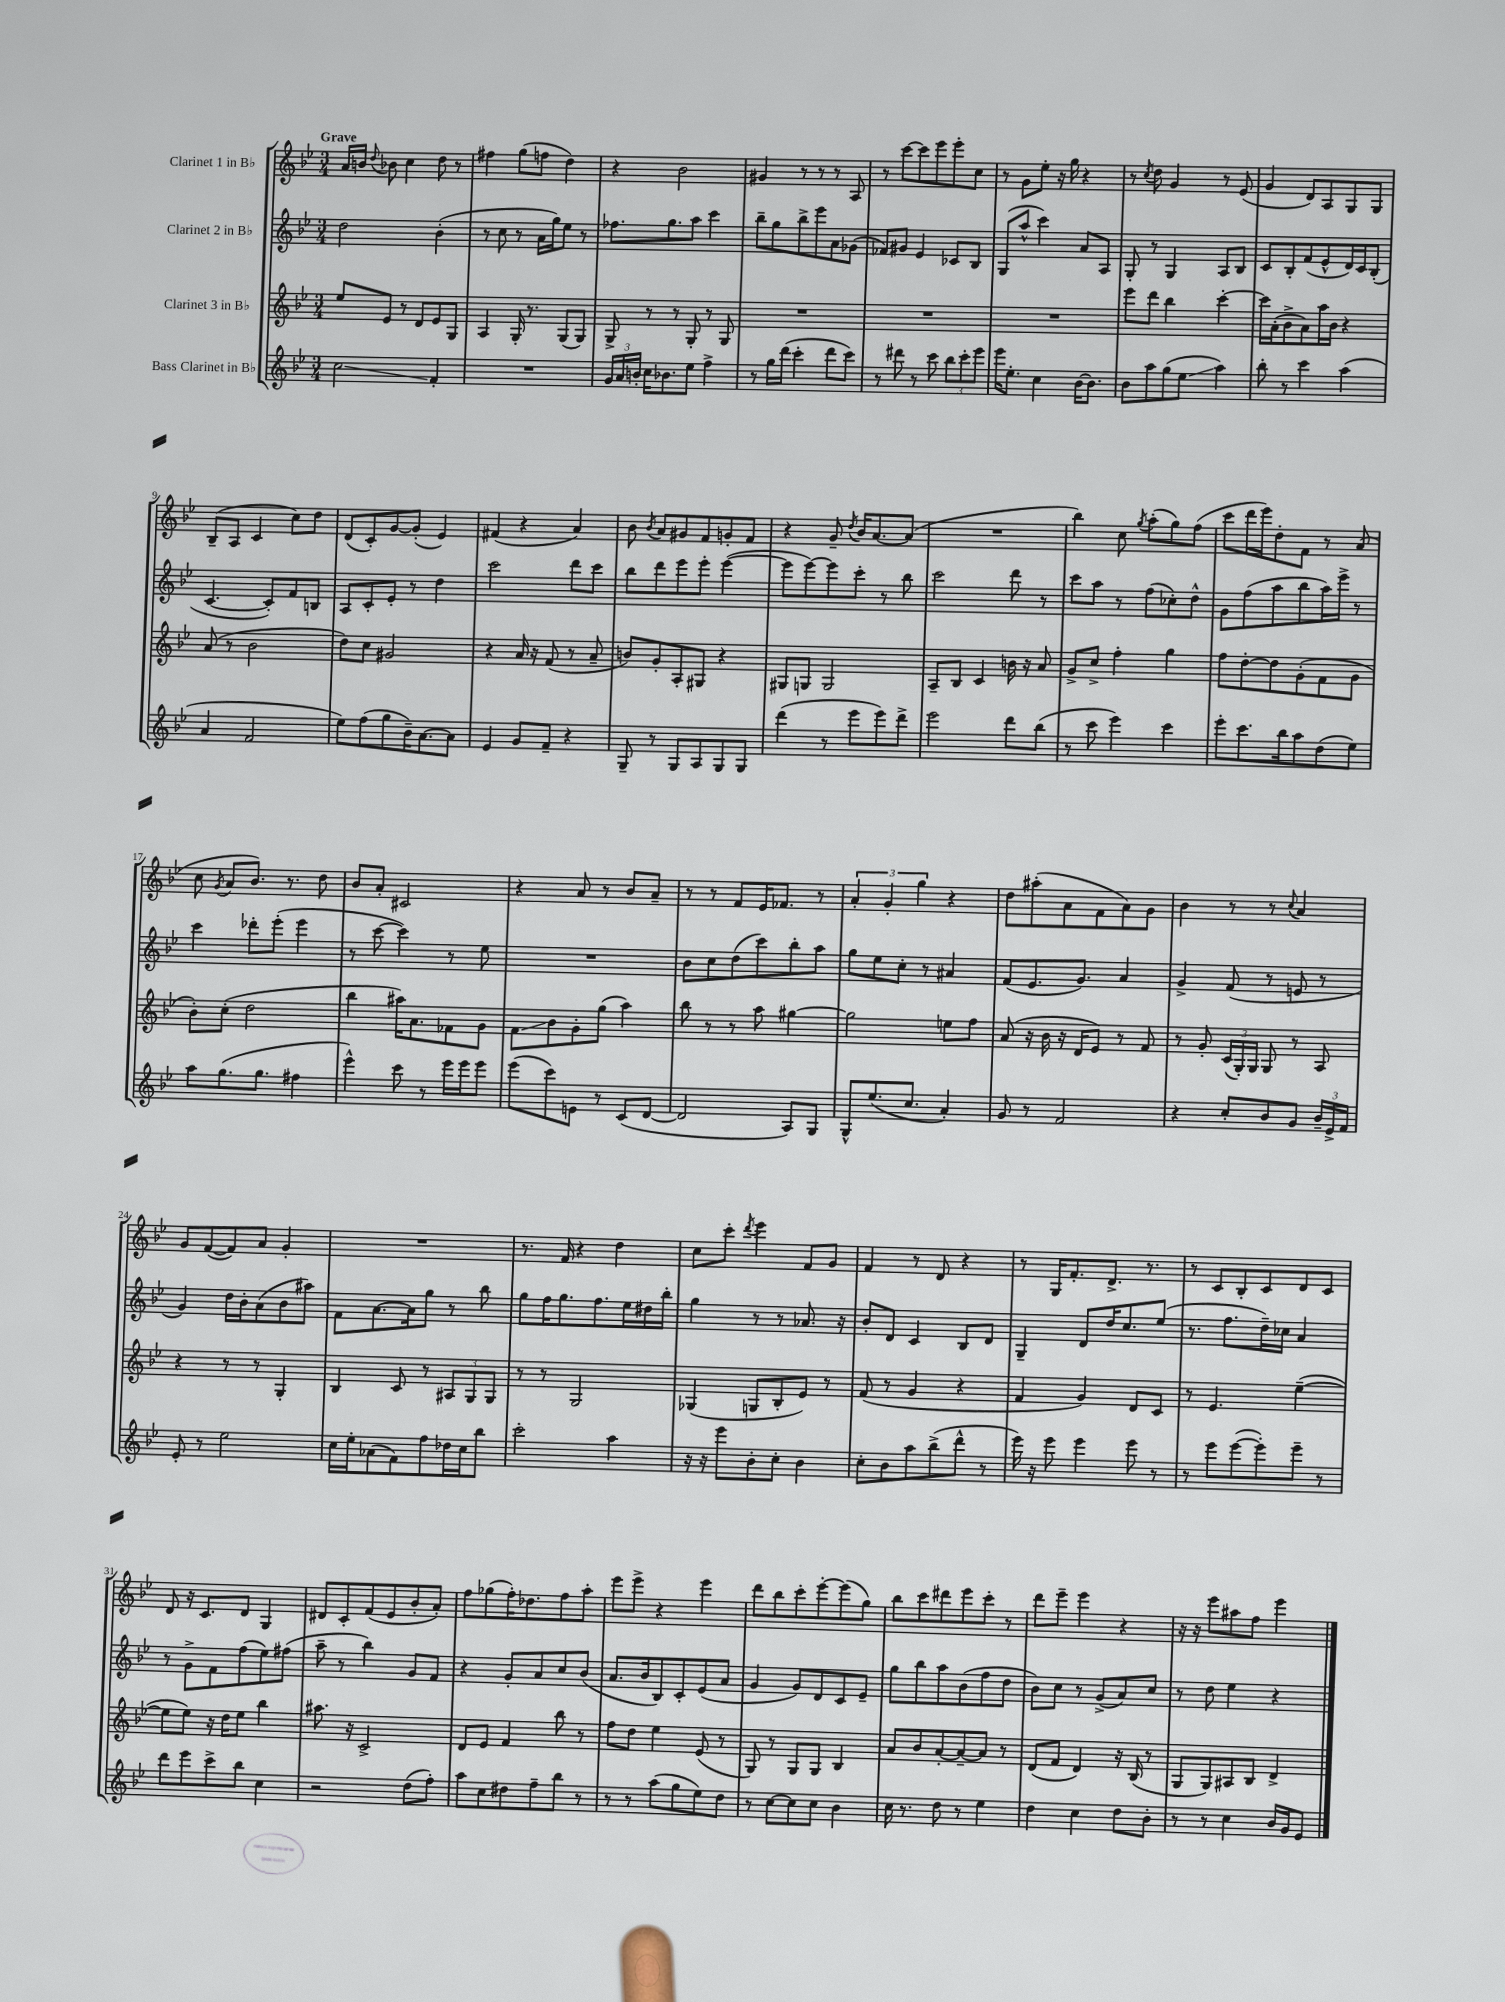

**kern	**kern	**kern	**kern
*staff4	*staff3	*staff2	*staff1
*clefG2	*clefG2	*clefG2	*clefG2
*k[b-e-]	*k[b-e-]	*k[b-e-]	*k[b-e-]
*M3/4	*M3/4	*M3/4	*M3/4
2cc	8ee-	2dd	16a
.	.	.	16b
.	.	.	8qqdd
.	8e-	.	8b-
.	8r	.	4cc
.	8d	.	.
4f'	8e-	(4b-'	8dd
.	8G	.	8r
=	=	=	=
2.r	4A	8r	4ff#
.	.	8cc	.
.	16G'	8r	(8gg
.	8.r	.	.
.	.	16a	8ff
.	.	16gg)	.
.	(8G	8ee-	4dd)
.	8G)	8r	.
=	=	=	=
24g	8G^	8.ff-	4r
24a	.	.	.
24b'	.	.	.
16cc	8r	.	.
8.b-	.	8.gg	.
.	8r	.	2b-
8ee-	8G'	8aa	.
4ff^	8r	4ccc	.
.	8G	.	.
=	=	=	=
8r	2.r	8bb-~	4g#
16gg	.	8gg	.
(16ddd	.	.	.
4ccc'	.	8bb-^	8r
.	.	8eee-	8r
8ddd	.	8a	8r
8ccc)	.	(8g-	8A
=	=	=	=
8r	2.r	8f-)	8r
8ddd#	.	8g#	[8ccc
8r	.	4e-	8ccc]
8ccc	.	.	8eee-
12bb-	.	8c-	8eee-'
12ccc'	.	.	.
.	.	8B-	8cc
12eee-	.	.	.
=	=	=	=
16eee-	2.r	(8G	8r
8.ee-'	.	.	.
.	.	8aa^^	8g
4cc	.	4ccc)	8ee-'
.	.	.	16r
.	.	.	16gg
[16b-	.	8a	4r
8.b-]	.	.	.
.	.	8A	.
=	=	=	=
8b-	8eee-	8G'	8r
.	.	.	8qcc
8aa	8ddd	8r	8dd
(8gg	4bb-	4G	4g
8ee-	.	.	.
4aa)	[4ccc'	8A	8r
.	.	8B-	(8e-
=	=	=	=
8bb-'	16ccc]	8c	4g
.	(16a'	.	.
8r	8b-^	8B-'	.
4ccc	8a)	(8f	8d)
.	16aa	8e-^^	8A
.	16b-	.	.
(4aa	4r	16d)	8G
.	.	16c	.
.	.	(8B-'	8G
=	=	=	=
4a	(8a	[4.c	(8B-~
.	8r	.	8A
2f	2b-	.	4c
.	.	8c'])	.
.	.	8f	8cc)
.	.	8B	8dd
=	=	=	=
8ee-)	8dd)	8A	(8d
(8ff	8cc	8c'	8c')
8gg	2g#	8e-'	[8g
16b-~)	.	8r	(8g']
[8.a	.	.	.
.	.	4dd	4e-)
8a]	.	.	.
=	=	=	=
4e-	4r	2ccc	(4f#
8g	16a	.	4r
.	16r	.	.
8f~	(8f	.	.
4r	8r	8ddd	4a)
.	8a~	8ccc	.
=	=	=	=
8G~	8b)	8bb-	8b-
.	.	.	8qb-
8r	8g'	8ddd	8a
8G	8A'	8eee-	8g#
8A	8G#	8eee-'	8f
8G	4r	([4eee-	8g'
8G	.	.	8f
=	=	=	=
(4ddd	8G#	8eee-]	4r
.	8G	[8eee-)	.
8r	2G	8eee-]	8g~
.	.	.	8qdd
8eee-	.	8ccc'	16b-
.	.	.	[8.a
8eee-)	.	8r	.
8ddd^	.	8bb-	(8a]
=	=	=	=
2eee-	8A~	2ccc	2.r
.	8B-	.	.
.	4c	.	.
8ddd	16b	8ddd	.
.	16r	.	.
(8bb-	8a	8r	.
=	=	=	=
8r	8g^	8ccc	4bb-)
8ccc	8cc^	8aa	.
4eee-)	4ff'	8r	8cc
.	.	.	8qgg
.	.	(8ff	(8aa'
4ccc	4gg	8cc-')	8gg)
.	.	8dd^^	(8ff
=	=	=	=
8eee-'	8ff	8g	8ccc
8.ccc	[8dd'	(8ff	16ddd
.	.	.	16eee-)
.	8dd]	8aa	8dd'
16bb-	.	.	.
8aa	(8g'	8bb-	8f
(8dd	8f	16aa)	8r
.	.	16eee-^	.
8ee-)	8g	8r	(8a
=	=	=	=
8aa	8b-')	4ccc	8cc
.	.	.	8qg
(8.gg	(8cc'	.	8a
.	2dd	8ddd-'	8.b-)
8.gg	.	.	.
.	.	(8eee-'	.
.	.	.	8.r
4ff#	.	4eee-	.
.	.	.	8dd
=	=	=	=
4eee-^^)	4bb-	8r	8b-
.	.	[8ccc	8a'
8ccc	16aa#)	4ccc])	2c#
.	8.a	.	.
8r	.	.	.
16eee-	8f-	8r	.
16eee-	.	.	.
8eee-	8g	8ee-	.
=	=	=	=
(8eee-	8f	2.r	4r
8ccc)	8b-	.	.
8e	8g'	.	8a
8r	(8gg	.	8r
(8c	4aa)	.	8b-
[8d	.	.	8a~
=	=	=	=
2d]	8bb-	8b-	8r
.	8r	8cc	8r
.	8r	(8dd	8f
.	8aa	8ccc)	16e-
.	.	.	8.f-
8A)	[4gg#	8bb-'	.
8G	.	8aa	8r
=	=	=	=
8G^^	2gg#]	8gg	6a'
(8.ee-	.	8ee-	.
.	.	.	6g'
.	.	8cc'	.
8.cc	.	.	.
.	.	.	6gg
.	.	8r	.
4a')	8ee	4a#	4r
.	8ff	.	.
=	=	=	=
8g	(8a	(8f	8dd
8r	16r	8.e-	(8aa#'
.	16b-	.	.
2f	16r	.	8a
.	16d	8.g)	.
.	8e-)	.	8f
.	8r	4a	8a)
.	8f	.	8g
=	=	=	=
4r	8r	4g^	4b-
.	8g'	.	.
8cc'	(24c	(8f	8r
.	24G')	.	.
.	24G	.	.
8b-	8G	8r	8r
.	.	.	8qqcc
8g	8r	8e	4a
24b-~	8A	8r	.
24e-^	.	.	.
24f	.	.	.
=	=	=	=
8e-'	4r	4g)	8g
8r	.	.	([8f
2ee-	8r	16dd	8f])
.	.	16b-'	.
.	8r	(8a	8a
.	4G'	8b-	4g'
.	.	8aa#)	.
=	=	=	=
16cc	4B-	8f	2.r
16ee-'	.	.	.
(8a-	.	[8.a	.
8f)	8c	.	.
.	.	16a]	.
8ff	8r	8gg	.
16dd-	12A#	8r	.
16cc	.	.	.
.	12G	.	.
8bb-	.	8bb-	.
.	12G	.	.
=	=	=	=
2ccc'	8r	8gg	8.r
.	8r	16ff	.
.	.	8.gg	16f
.	2G	.	4r
.	.	8.ff	.
4aa	.	.	4dd
.	.	16ee-	.
.	.	16dd#	.
.	.	16bb-'	.
=	=	=	=
16r	(4G-	4gg	8cc
16r	.	.	.
8eee-	.	.	8ccc'
.	.	.	8qddd
8b-'	8G	8r	4eee-
8cc'	8B-'	8r	.
4b-	8e-)	8.a-	8f
.	8r	.	8g
.	.	16r	.
=	=	=	=
8cc'	(8f	8b-'	4f
8b-	8r	8d	.
8aa	4g	4c	8r
(8bb-^	.	.	8d
8ddd^^	4r	8B-	4r
8r	.	8d	.
=	=	=	=
16eee-)	4f	4G~	8r
16r	.	.	.
8eee-	.	.	16G
.	.	.	8.f'
4eee-	4g)	8d	.
.	.	16dd	8.d^
.	.	8.cc	.
8eee-	8d	.	.
.	.	.	8.r
8r	8c	(8ee-	.
=	=	=	=
8r	8r	8.r	8r
8eee-	4.e-	.	8c
.	.	8.ff	.
([8eee-	.	.	8B-'
8eee-'])	.	16dd~)	8c
.	.	16cc-	.
8eee-~	([4ee-~	4a	8d
8r	.	.	8c
=	=	=	=
8ddd	8ee-]	8r	8d
8eee-	8ee-)	8g^	16r
.	.	.	8.c
8ccc^	16r	8f	.
.	16dd	.	.
8bb-	8ee-	(8ff	8d
4cc	4bb-	8ee-)	4G
.	.	(8ff#	.
=	=	=	=
2r	8.aa#	8aa~	8d#
.	.	8r	8c'
.	16r	.	.
.	2c^	4bb-)	(8f
.	.	.	8e-
(8dd	.	8g	8b-'
8ff')	.	8f	8a')
=	=	=	=
8aa	8d	4r	8ff
8cc	8e-	.	(8gg-
8dd#	4f	8g'	16ff')
.	.	.	8.dd-
8ff~	.	8a	.
8bb-	8bb-	8cc	8ff
8r	8r	(8b-	8aa'
=	=	=	=
8r	8ff	8.a	8eee-
8r	8dd	.	8eee-^
.	.	16b-	.
(8aa	4ee-	8B-)	4r
8gg	.	8c'	.
8ee-)	(8e-	(8e-	4eee-
8dd	8r	8a	.
=	=	=	=
8r	8G)	4g	8ddd
[8cc	8r	.	8bb-
8cc]	8G	8g)	8ccc'
8cc	8G	8d	[8eee-'
4b-	4B-	8c	(8eee-]
.	.	8e-~	8gg)
=	=	=	=
16cc	8a	8gg	8bb-
8.r	.	.	.
.	8b-	8bb-	8ccc
8dd	[8a'	8aa	8ddd#
8r	8a~_	(8b-	8eee-
4ee-	8a]	8ff	8ccc'
.	8r	8dd	8r
=	=	=	=
4dd	(8d	8b-)	8ddd
.	8f	8cc	8eee-~
4cc	4d)	8r	4eee-
.	.	(8g^	.
8dd	16r	8a)	4r
.	(16B-	.	.
8b-'	8r	8cc	.
=	=	=	=
8r	8G	8r	16r
.	.	.	16r
8r	8G)	8dd	8eee-
4cc	8A#	4ee-	8aa#
.	8B-	.	8ff
16b-	4d^	4r	4eee-
16g	.	.	.
8e-	.	.	.
==	==	==	==
*-	*-	*-	*-
